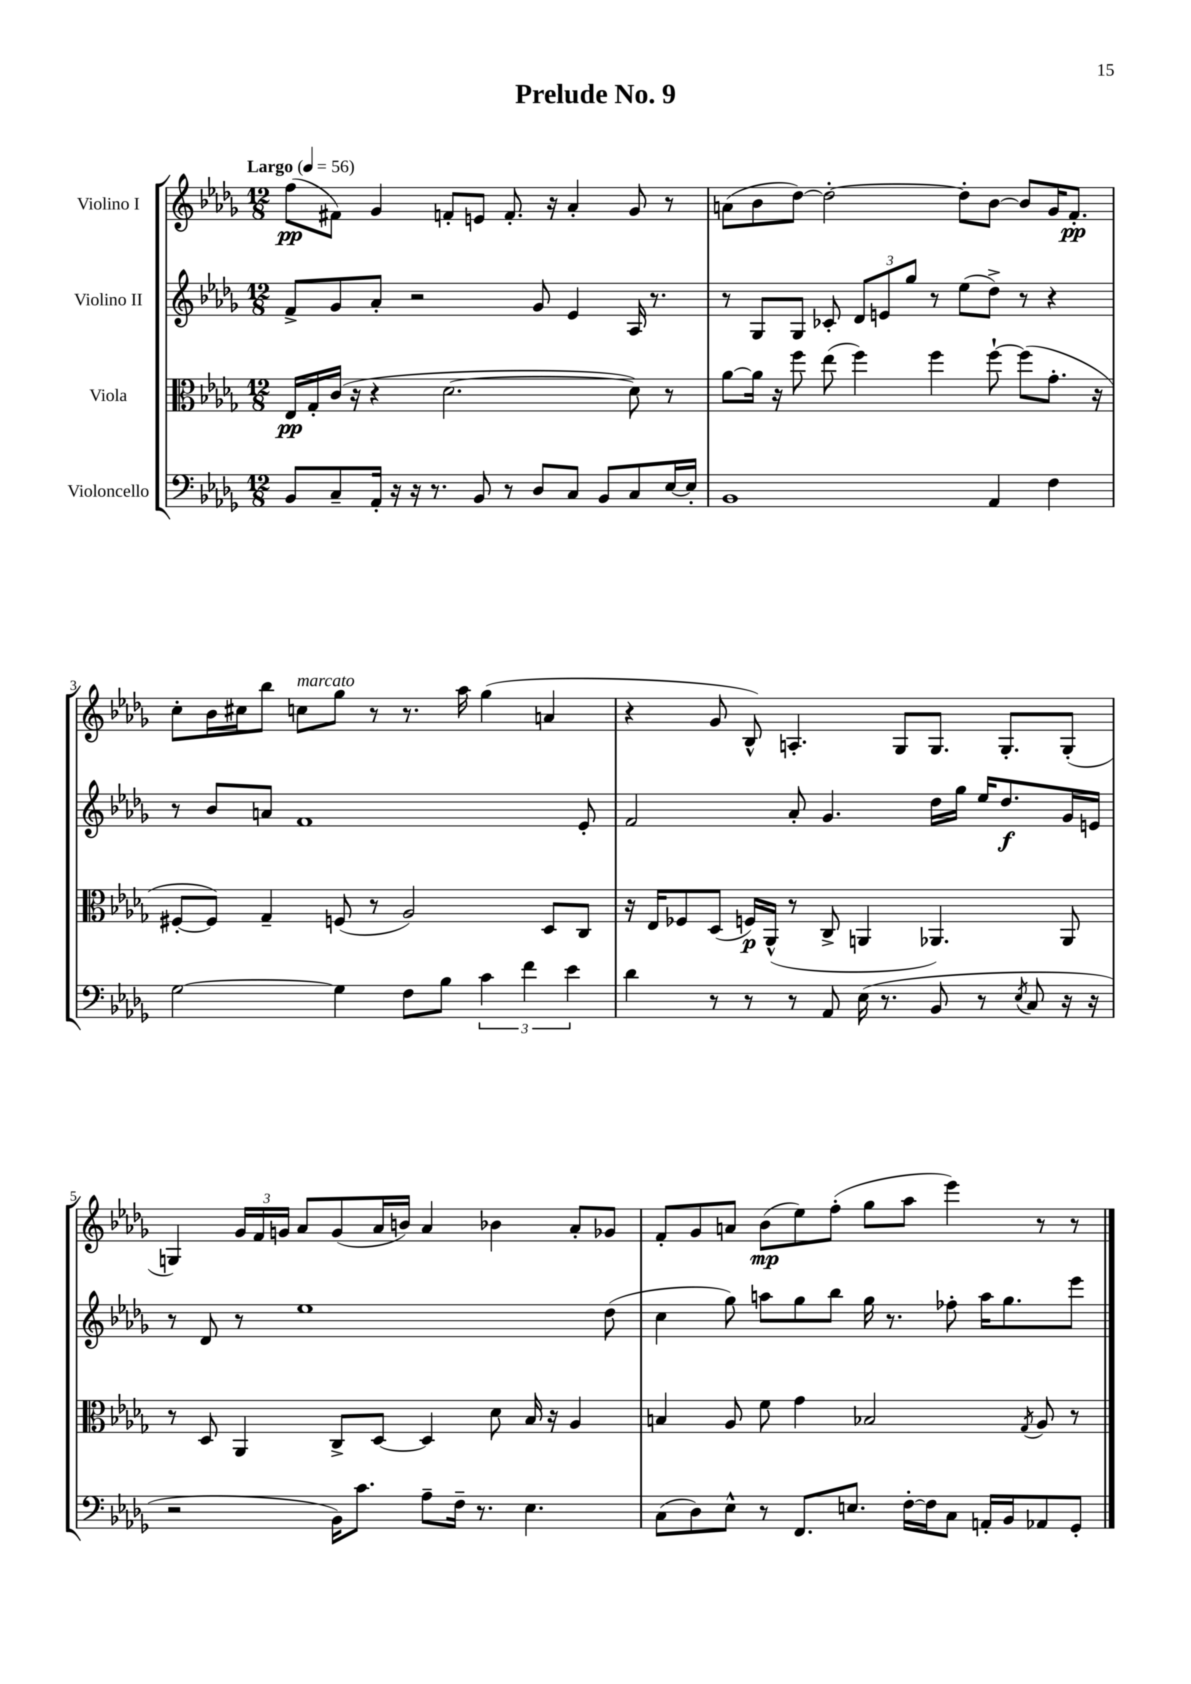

**kern	**kern	**dynam	**kern	**dynam	**kern	**dynam
*part4	*part3	*part3	*part2	*part2	*part1	*part1
*staff4	*staff3	*staff3	*staff2	*staff2	*staff1	*staff1
*I"Violoncello	*I"Viola	*	*I"Violino II	*	*I"Violino I	*
*clefF4	*clefC3	*	*clefG2	*	*clefG2	*
*k[b-e-a-d-g-]	*k[b-e-a-d-g-]	*	*k[b-e-a-d-g-]	*	*k[b-e-a-d-g-]	*
*M12/8	*M12/8	*	*M12/8	*	*M12/8	*
*MM56	*MM56	*	*MM56	*	*MM56	*
=1	=1	=1	=1	=1	=1	=1
!	!	!	!	!	!LO:TX:a:B:t=Largo	!
8BB-/L	16E-/LL	pp	8f^/L	.	(8ff\L	pp
.	16G-'/	.	.	.	.	.
8C~/	(16c/JJ	.	8g-/	.	8f#X\J)	.
.	16r	.	.	.	.	.
16AA-'/Jk	4r	.	8a-'/J	.	4g-/	.
16r	.	.	.	.	.	.
16r	.	.	2r	.	.	.
8.r	.	.	.	.	.	.
.	[2.d-\	.	.	.	8fn'/L	.
8BB-/	.	.	.	.	8en/J	.
8r	.	.	.	.	8.f'/	.
8D-/L	.	.	8g-/	.	.	.
.	.	.	.	.	16r	.
8C/J	.	.	4e-/	.	4a-'/	.
8BB-/L	.	.	.	.	.	.
8C/	8d-\])	.	16A-/	.	8g-/	.
.	.	.	8.r	.	.	.
[16E-/L	8r	.	.	.	8r	.
16E-'/JJ]	.	.	.	.	.	.
=2	=2	=2	=2	=2	=2	=2
1BB-	[8a-\L	.	8r	.	(8an\L	.
.	16a-\Jk]	.	8G-/L	.	8b-\	.
.	16r	.	.	.	.	.
.	8ff\	.	8G-/J	.	[8dd-\J)	.
.	(8ee-\	.	8c-X'/	.	2dd-'\_	.
.	4ff\)	.	12d-/L	.	.	.
.	.	.	12en/	.	.	.
.	.	.	12gg-/J	.	.	.
.	4ff\	.	8r	.	.	.
.	.	.	(8ee-\L	.	8dd-'\L]	.
4AA-/	[8ff`\	.	8dd-^\J)	.	[8b-\J	.
.	(8ff\L]	.	8r	.	8b-/L]	.
4F\	8.g-'\J	.	4r	.	16g-/K	.
.	.	.	.	.	8.f'/J	pp
.	16r	.	.	.	.	.
!!LO:LB:g=z
=3	=3	=3	=3	=3	=3	=3
[2G-\	[8F#X'/L	.	8r	.	8cc'\L	.
.	8F#/J])	.	8b-/L	.	16b-\L	.
.	.	.	.	.	16cc#X\J	.
.	4G-~/	.	8an/J	.	8bb-\J	.
!	!	!	!	!	!LO:TX:a:i:t=marcato	!
.	.	.	1f	.	8ccn\L	.
4G-\]	(8Fn/	.	.	.	8gg-\J	.
.	8r	.	.	.	8r	.
8F\L	2A-/)	.	.	.	8.r	.
8B-\J	.	.	.	.	.	.
.	.	.	.	.	16aa-\	.
6c\	.	.	.	.	(4gg-\	.
6f\	.	.	.	.	.	.
.	8D-/L	.	.	.	4an/	.
6e-\	.	.	.	.	.	.
.	8C/J	.	8e-'/	.	.	.
=4	=4	=4	=4	=4	=4	=4
4d-\	16r	.	2f/	.	4r	.
.	16E-/KL	.	.	.	.	.
.	8F-X/	.	.	.	.	.
8r	(8D-/J	.	.	.	8g-/	.
8r	16Fn/LL)	p	.	.	8B-^^/)	.
.	(16AA-^^/JJ	.	.	.	.	.
8r	8r	.	8a-'/	.	4.An'/	.
8AA-/	8C^/	.	4.g-/	.	.	.
(16E-\	4AAn/	.	.	.	.	.
8.r	.	.	.	.	.	.
.	.	.	.	.	8G-/L	.
8BB-/	4.AA-X/)	.	16dd-\LL	.	8.G-/J	.
.	.	.	16gg-\JJ	.	.	.
8r	.	.	16ee-/KL	.	.	.
.	.	.	8.dd-/	f	8.G-'/L	.
8qE-/	.	.	.	.	.	.
8C/	.	.	.	.	.	.
16r	8AA-/	.	16g-/L	.	(8G-'/J	.
16r	.	.	16en/JJ	.	.	.
!!LO:LB:g=z
=5	=5	=5	=5	=5	=5	=5
2r	8r	.	8r	.	4Gn/)	.
.	8D-/	.	8d-/	.	.	.
.	4AA-/	.	8r	.	24g-/LL	.
.	.	.	.	.	24f/	.
.	.	.	.	.	24gn/JJ	.
.	.	.	1ee-	.	8a-/L	.
16BB-\KL)	8C^/L	.	.	.	(8g/	.
8.c\J	.	.	.	.	.	.
.	[8D-/J	.	.	.	16a-/L	.
.	.	.	.	.	16bn/JJ)	.
8A-~\L	4D-/]	.	.	.	4a-/	.
16F~\Jk	.	.	.	.	.	.
8.r	.	.	.	.	.	.
.	8d-\	.	.	.	4b-X\	.
4.E-\	16B-/	.	.	.	.	.
.	16r	.	.	.	.	.
.	4A-/	.	.	.	8a-'/L	.
.	.	.	(8dd-\	.	8g-X/J	.
=6	=6	=6	=6	=6	=6	=6
(8C\L	4Bn/	.	4cc\	.	8f'/L	.
8D-\)	.	.	.	.	8g-/	.
8E-^^\J	8A-/	.	8gg-\)	.	8an/J	.
8r	8f\	.	8aan\L	.	(8b-\L	mp
8.FF/L	4g-\	.	8gg-\	.	8ee-\)	.
.	.	.	8bb-\J	.	(8ff'\J	.
8.En/J	.	.	.	.	.	.
.	2B-X/	.	16gg-\	.	8gg-\L	.
.	.	.	8.r	.	.	.
[16F'\LL	.	.	.	.	8aa-\J	.
16F\J]	.	.	.	.	.	.
8C\J	.	.	8ff-X'\	.	4eee-\)	.
16AAn'/LL	.	.	16aa\KL	.	.	.
16BB-/J	.	.	8.gg-\	.	.	.
.	8qG-/	.	.	.	.	.
8AA-X/	8A-/	.	.	.	8r	.
8GG-'/J	8r	.	8eee-\J	.	8r	.
==	==	==	==	==	==	==
*-	*-	*-	*-	*-	*-	*-
